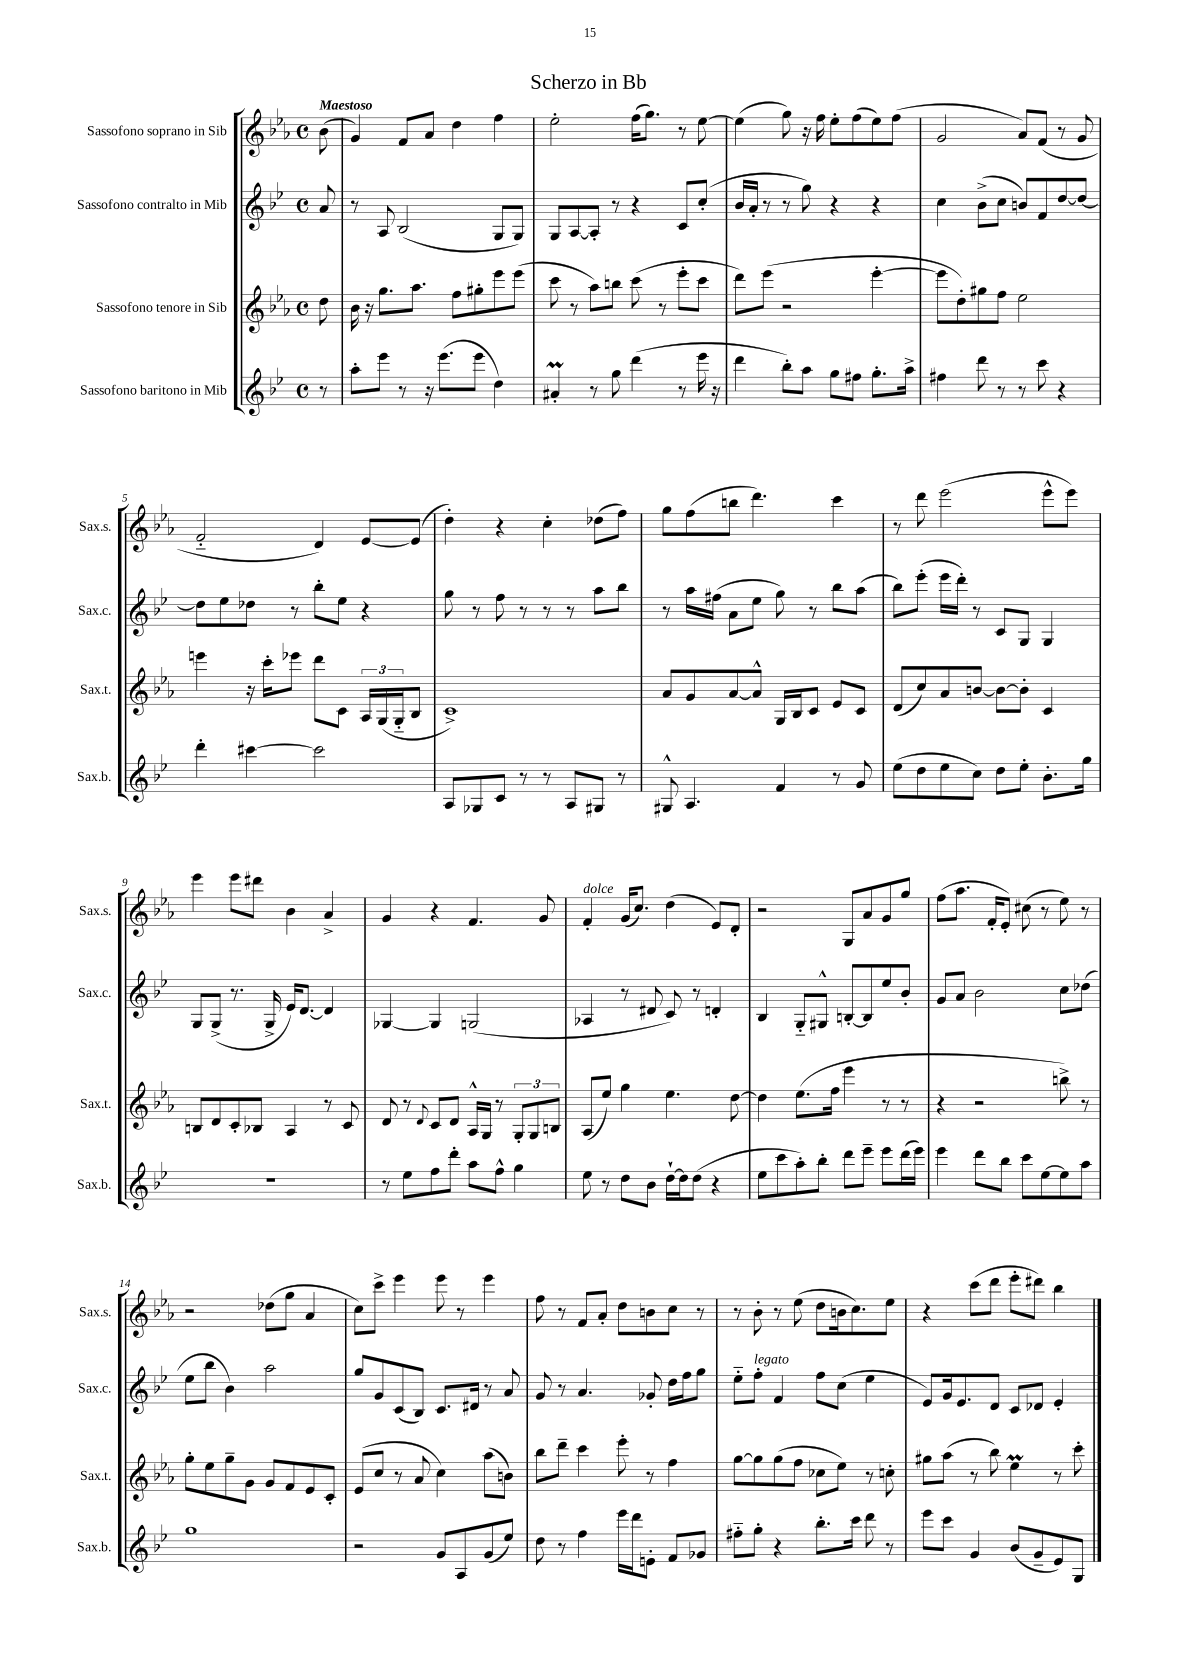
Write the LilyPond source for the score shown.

\header { title = "Scherzo in Bb" }
<<
\new StaffGroup <<
\new Staff = "s0" \with { instrumentName = "Sassofono soprano in Sib" shortInstrumentName = "Sax.s." } {
    \clef treble \key ees \major \defaultTimeSignature \time 4/4 \partial 8 \tempo "Maestoso"
    bes'8( |
    g'4) f'8 aes'8 d''4 f''4 |
    ees''2-. f''16( g''8.) r8 ees''8~ |
    ees''4( g''8) r16 f''16 ees''8-. f''8( ees''8) f''8( |
    g'2 aes'8) f'8( r8 g'8 |
    f'2-_ d'4) ees'8~ ees'8( |
    d''4-.) r4 c''4-. des''8( f''8) |
    g''8 f''8( b''8 d'''4.) c'''4 |
    r8 d'''8 ees'''2( ees'''8-^ ees'''8) |
    ees'''4 ees'''8 dis'''8 bes'4 aes'4-> |
    g'4 r4 f'4. g'8 |
    f'4-.^\markup { \italic "dolce" } g'16( c''8.) d''4( ees'8) d'8-. |
    r2 g8 aes'8 g'8 g''8 |
    f''8( aes''8. f'16-. ees'8-.) cis''8( r8 ees''8) r8 |
    r2 des''8( g''8 aes'4 |
    c''8) c'''8-> ees'''4 ees'''8 r8 ees'''4 |
    f''8 r8 f'8 aes'8-. d''8 b'8 c''8 r8 |
    r8 bes'8-. r8 ees''8( d''8 b'16 c''8.) ees''8 |
    r4 c'''8( d'''8 ees'''8-. dis'''8) bes''4 \bar "|." |
}
\new Staff = "s1" \with { instrumentName = "Sassofono contralto in Mib" shortInstrumentName = "Sax.c." } {
    \clef treble \key bes \major \defaultTimeSignature \time 4/4 \partial 8
    a'8 |
    r8 a8 bes2( g8 g8) |
    g8 a8~ a8-. r8 r4 c'8 c''8-.( |
    bes'16 a'16-. r8 r8 g''8) r4 r4 |
    c''4 bes'8->( c''8 b'8) f'8 d''8~ d''8~ |
    d''8 ees''8 des''8 r8 bes''8-. ees''8 r4 |
    g''8 r8 f''8 r8 r8 r8 a''8 bes''8 |
    r8 a''16 fis''16( a'8 ees''8 g''8) r8 bes''8 a''8( |
    bes''8) ees'''8-.( ees'''16 d'''16-.) r8 c'8 g8 g4 |
    g8 g8->( r8. g16-> ees'16) d'8.~ d'4 |
    ges4~ ges4 g2( |
    aes4 r8 dis'8 c'8) r8 d'4-. |
    bes4 g8-_ gis8-^ b8~-. b8 ees''8 bes'8-. |
    g'8 a'8 bes'2 c''8 des''8( |
    ees''8 bes''8 bes'4) a''2 |
    g''8 g'8 c'8( bes8) c'8. dis'16 r8 a'8 |
    g'8 r8 a'4. ges'8-. d''16 f''16 g''8 |
    ees''8-_ f''8-.^\markup { \italic "legato" } f'4 f''8 c''8( ees''4 |
    ees'8) g'16 ees'8. d'8 c'8 des'8 ees'4-. \bar "|." |
}
\new Staff = "s2" \with { instrumentName = "Sassofono tenore in Sib" shortInstrumentName = "Sax.t." } {
    \clef treble \key ees \major \defaultTimeSignature \time 4/4 \partial 8
    d''8 |
    bes'16 r16 g''8. aes''8. f''8 gis''8-. ees'''8 ees'''8( |
    c'''8 r8 aes''8) b''8 c'''8( r8 ees'''8-. c'''8 |
    d'''8) ees'''8( r2 ees'''4~-. |
    ees'''8 d''8-.) gis''8 f''8 ees''2 |
    e'''4 r16 c'''16-. ees'''8 d'''8 c'8 \tuplet 3/2 { aes16 g16( g16-_ } bes8 |
    c'1->) |
    aes'8 g'8 aes'8~ aes'8-^ g16 bes16 c'8 ees'8 c'8 |
    d'8( c''8) aes'8 b'8~ b'8~ b'8-. c'4 |
    b8 d'8 c'8-. bes8 aes4 r8 c'8 |
    d'8 r8 \appoggiatura { d'8 } c'8 d'8 aes16-^ g16 r8 \tuplet 3/2 { g8-. g8 b8 } |
    aes8( ees''8) g''4 ees''4. d''8~ |
    d''4 ees''8.( f''16 ees'''4 r8 r8 |
    r4 r2 b''8->) r8 |
    g''8-. ees''8 g''8-- g'8 g'8 f'8 ees'8 c'8-. |
    ees'8( c''8 r8 aes'8 c''4) aes''8( b'8) |
    bes''8 d'''8-- c'''4 ees'''8-. r8 f''4 |
    g''8~ g''8 g''8( f''8 ces''8 ees''8) r8 c''8-. |
    gis''8 aes''8( r8 bes''8) ees''4\prall r8 c'''8-. \bar "|." |
}
\new Staff = "s3" \with { instrumentName = "Sassofono baritono in Mib" shortInstrumentName = "Sax.b." } {
    \clef treble \key bes \major \defaultTimeSignature \time 4/4 \partial 8
    r8 |
    a''8-. ees'''8 r8 r16 ees'''8.( ees'''8 d''4) |
    ais'4-.\prall r8 g''8 d'''4( r8 ees'''16 r16 |
    d'''4 bes''8-.) a''8 g''8 fis''8 g''8.-. a''16-> |
    fis''4 d'''8 r8 r8 c'''8 r4 |
    d'''4-. cis'''4~ cis'''2 |
    a8 ges8 c'8 r8 r8 a8 gis8 r8 |
    gis8-^ a4. f'4 r8 g'8 |
    ees''8( d''8 ees''8 c''8) d''8 ees''8-. bes'8.-. g''16 |
    R1 |
    r8 ees''8 f''8 d'''8-. a''8 f''8-^ g''4 |
    ees''8 r8 d''8 bes'8 d''16~-! d''16 d''8( r4 |
    ees''8 c'''8 a''8-.) bes''8-. d'''8 ees'''8-- ees'''8 d'''16( ees'''16) |
    ees'''4 d'''8 bes''8 c'''8 ees''8~ ees''8 a''8 |
    g''1 |
    r2 g'8 a8 g'8( ees''8) |
    d''8 r8 f''4 ees'''16 d'''16 e'8-. f'8 ges'8 |
    fis''8-_ g''8-. r4 bes''8.-. c'''16 d'''8 r8 |
    ees'''8 c'''8 g'4 bes'8( g'8-- ees'8) g8 \bar "|." |
}
>>
>>
